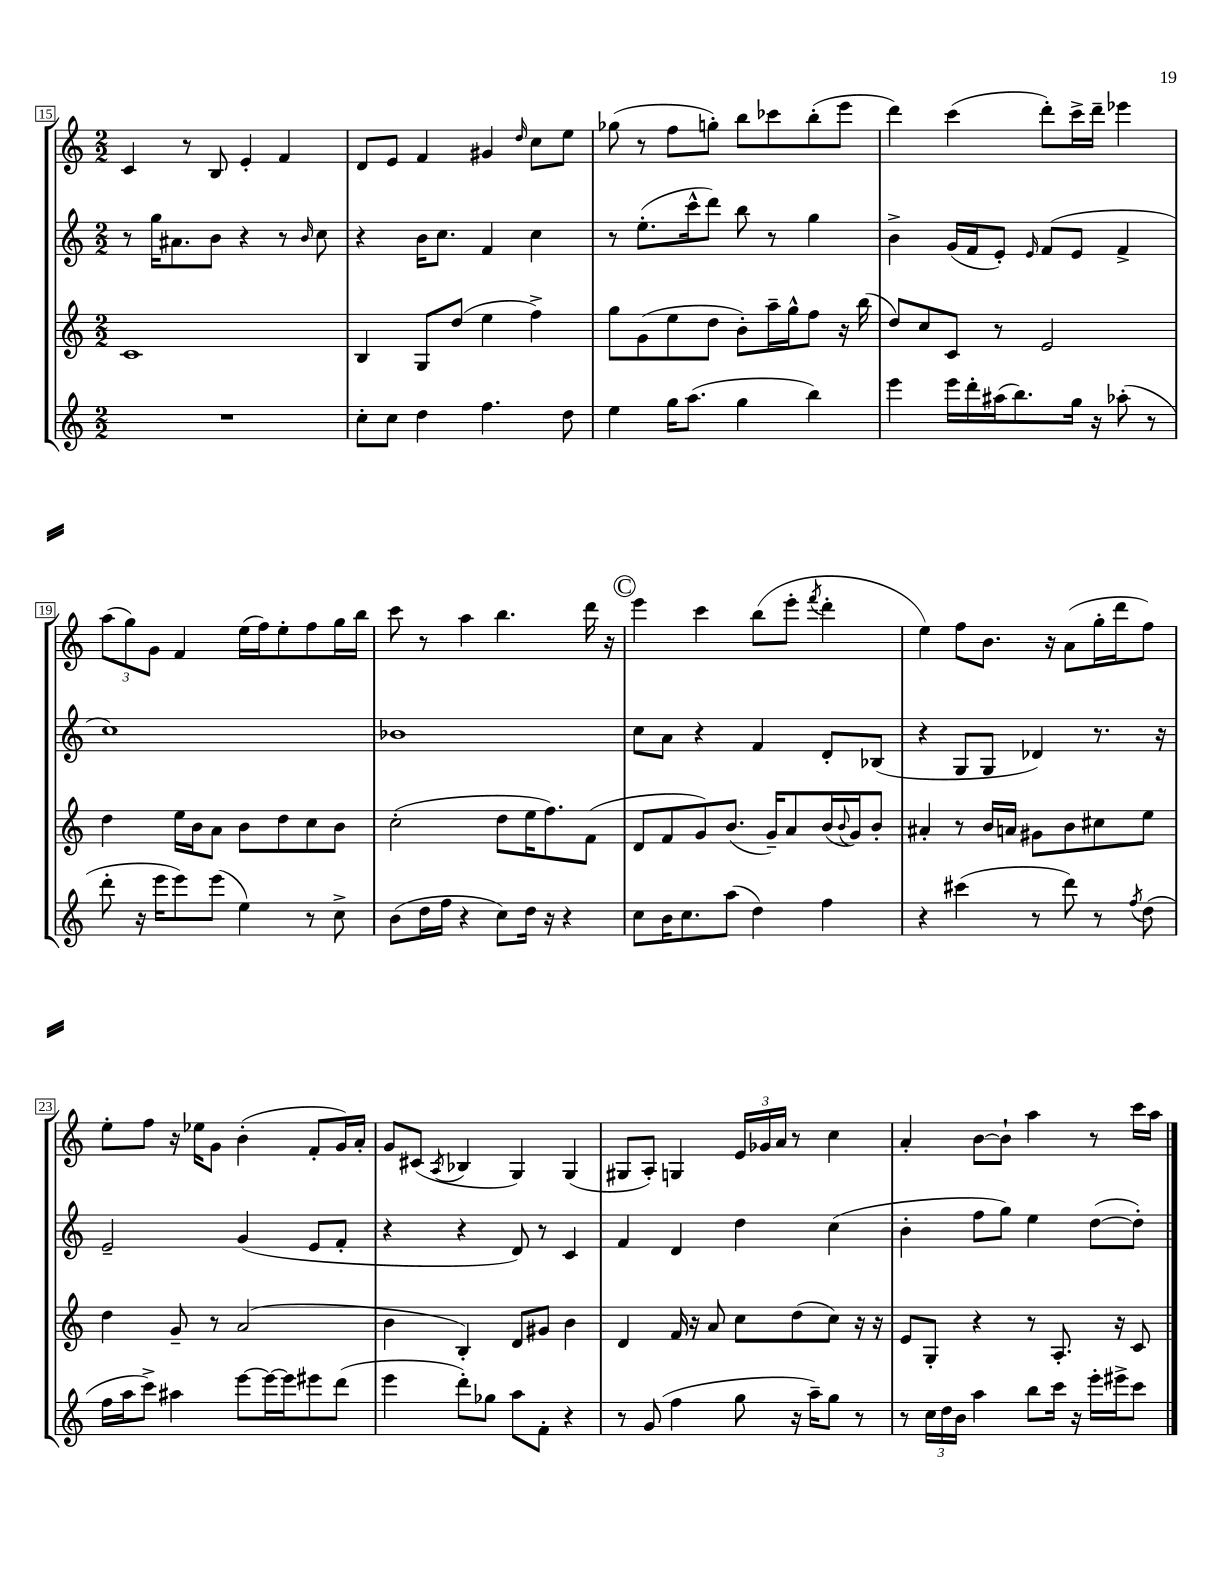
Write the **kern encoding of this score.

**kern	**kern	**kern	**kern
*staff4	*staff3	*staff2	*staff1
*clefG2	*clefG2	*clefG2	*clefG2
*k[]	*k[]	*k[]	*k[]
*M2/2	*M2/2	*M2/2	*M2/2
1r	1c	8r	4c
.	.	16gg	.
.	.	8.a#	.
.	.	.	8r
.	.	8b	8B
.	.	4r	4e'
.	.	8r	4f
.	.	16qqb	.
.	.	8cc	.
=	=	=	=
8cc'	4B	4r	8d
8cc	.	.	8e
4dd	8G	16b	4f
.	.	8.cc	.
.	(8dd	.	.
4.ff	4ee	4f	4g#
.	.	.	16qqdd
.	4ff^)	4cc	8cc
8dd	.	.	8ee
=	=	=	=
4ee	8gg	8r	(8gg-
.	(8g	(8.ee'	8r
16gg	8ee	.	8ff
(8.aa	.	16ccc^^	.
.	8dd	8ddd)	8gg')
4gg	8b')	8bb	8bb
.	16aa~	8r	8ccc-
.	16gg^^	.	.
4bb)	8ff	4gg	(8bb'
.	16r	.	8eee
.	(16bb	.	.
=	=	=	=
4eee	8dd)	4b^	4ddd)
.	8cc	.	.
16eee	8c	(16g	(4ccc
16ddd'	.	16f	.
(16aa#	8r	8e')	.
8.bb)	.	.	.
.	.	16qqe	.
.	2e	(8f	8ddd')
16gg	.	8e	16ccc^
16r	.	.	16ddd~
(8aa-'	.	4f^	4eee-
8r	.	.	.
=	=	=	=
8ddd'	4dd	1cc)	(12aa
.	.	.	12gg)
16r	.	.	.
.	.	.	12g
16eee	.	.	.
8eee)	16ee	.	4f
.	16b	.	.
(8eee	8a	.	.
4ee)	8b	.	(16ee
.	.	.	16ff)
.	8dd	.	8ee'
8r	8cc	.	8ff
8cc^	8b	.	16gg
.	.	.	16bb
=	=	=	=
(8b	(2cc'	1b-	8ccc
16dd	.	.	8r
16ff	.	.	.
4r	.	.	4aa
8cc)	8dd	.	4.bb
16dd	16ee	.	.
16r	8.ff)	.	.
4r	.	.	.
.	(8f	.	16ddd
.	.	.	16r
=	=	=	=
8cc	8d	8cc	4eee
16b	8f	8a	.
8.cc	.	.	.
.	8g)	4r	4ccc
(8aa	(8.b	.	.
4dd)	.	4f	(8bb
.	16g~)	.	.
.	8a	.	8eee'
.	.	.	8qfff
4ff	(16b	8d'	4ddd'
.	8qqb	.	.
.	16g)	.	.
.	8b'	(8B-	.
=	=	=	=
4r	4a#'	4r	4ee)
(4ccc#	8r	8G	8ff
.	16b	8G	8.b
.	16a	.	.
8r	8g#	4d-)	.
.	.	.	16r
8ddd)	8b	.	(8a
8r	8cc#	8.r	16gg'
.	.	.	16ddd
8qff	.	.	.
(8dd	8ee	.	8ff)
.	.	16r	.
=	=	=	=
16ff	4dd	2e~	8ee'
16aa	.	.	.
8ccc^)	.	.	8ff
4aa#	8g~	.	16r
.	.	.	16ee-
.	8r	.	8g
[8eee	(2a	(4g	(4b'
16eee_	.	.	.
16eee]	.	.	.
8eee#	.	8e	8f'
(8ddd	.	8f'	16g)
.	.	.	16a'
=	=	=	=
4eee	4b	4r	8g
.	.	.	(8c#
.	.	.	8qA
8ddd')	4B')	4r	4B-
8gg-	.	.	.
8aa	8d	8d)	4G)
8f'	8g#	8r	.
4r	4b	4c	(4G
=	=	=	=
8r	4d	4f	8G#
(8g	.	.	8A')
4ff	16f	4d	4G
.	16r	.	.
.	8a	.	.
8gg	8cc	4dd	24e
.	.	.	24g-
.	.	.	24a
16r	(8dd	.	8r
16aa~)	.	.	.
8gg	8cc)	(4cc	4cc
8r	16r	.	.
.	16r	.	.
=	=	=	=
8r	8e	4b'	4a'
24cc	8G'	.	.
24dd	.	.	.
24b	.	.	.
4aa	4r	8ff	[8b
.	.	8gg)	8b`]
8bb	8r	4ee	4aa
16ccc	8.A'	.	.
16r	.	.	.
16eee'	.	([8dd	8r
16eee#^	16r	.	.
8ccc	8c	8dd'])	16ccc
.	.	.	16aa
==	==	==	==
*-	*-	*-	*-
